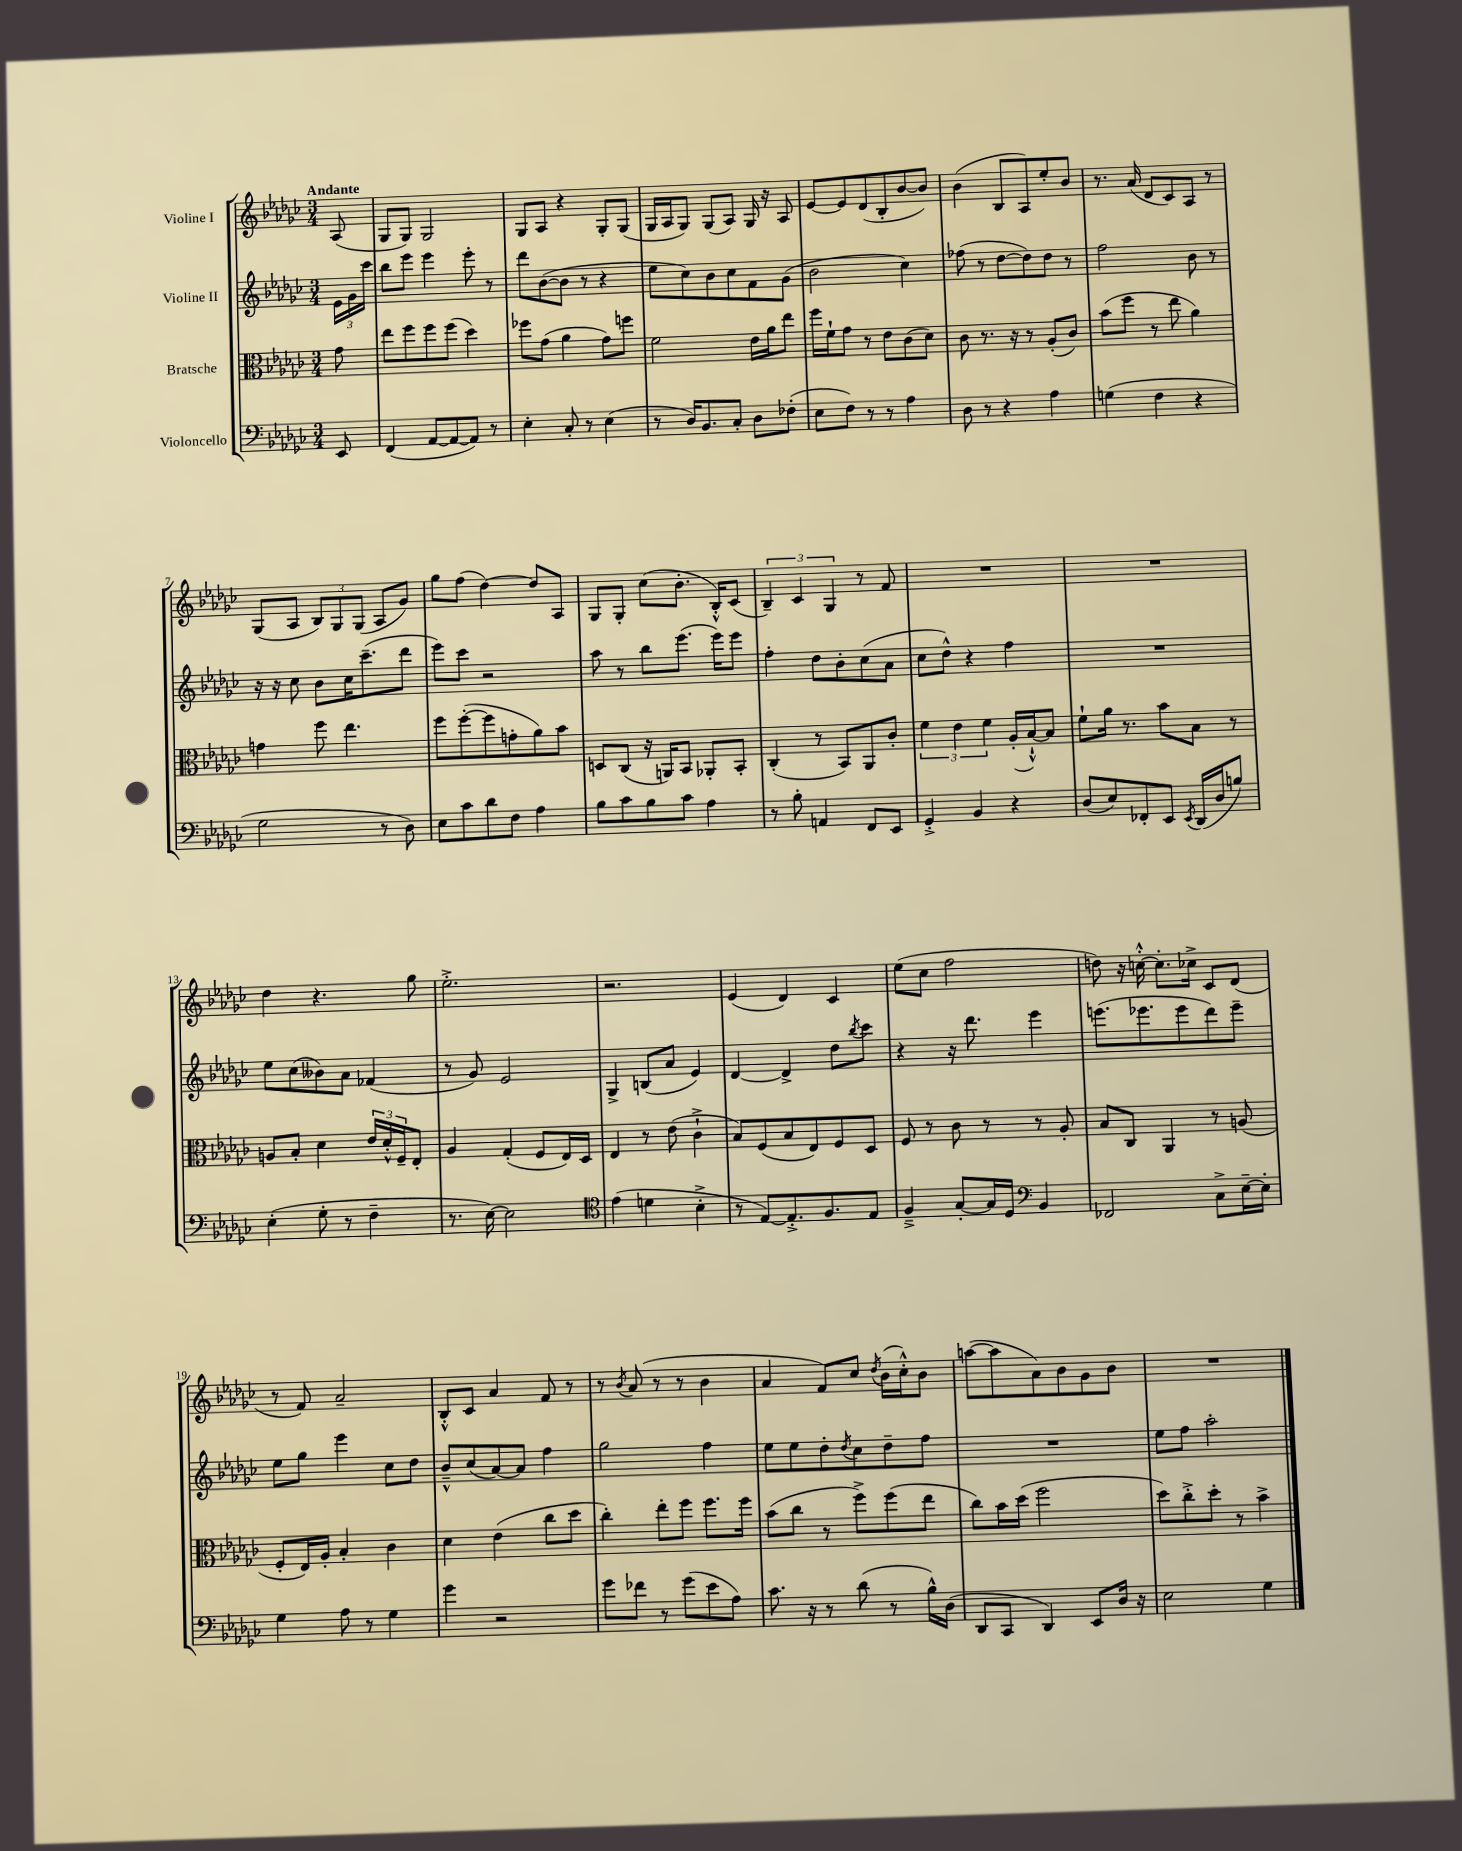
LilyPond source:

<<
\new StaffGroup <<
\new Staff = "s0" \with { instrumentName = "Violine I" } {
    \clef treble \key ges \major \numericTimeSignature \time 3/4 \partial 8 \tempo "Andante"
    aes8( |
    ges8 ges8) ges2 |
    ges8 aes8 r4 ges8-. ges8( |
    ges16 aes16 ges8) ges8( aes8) ges16 r16 aes8 |
    ees'8~ ees'8 des'8( bes8-. bes'8~ bes'8) |
    bes'4( bes8 aes8) ees''8-. bes'8 |
    r8. aes'16( des'8 ces'8) aes8 r8 |
    ges8( aes8 \tuplet 3/2 { bes8) ges8 ges8( } aes8 ges'8) |
    ges''8 f''8( des''4~) des''8 aes8 |
    ges8 ges8-. ces''8( bes'8.-. bes16-.-^) ces'8( |
    \tuplet 3/2 { bes4--) ces'4 ges4 } r8 f'8 |
    R2. |
    R2. |
    des''4 r4. ges''8 |
    ees''2.-.-> |
    r2. |
    ees'4( des'4) ces'4 |
    ees''8( ces''8 f''2 |
    d''8) r16 c''16~-.-^ c''8.-. ces''16-> ces'8 des'8( |
    r8 f'8) aes'2-- |
    bes8-.-^ ces'8 aes'4 f'8 r8 |
    r8 \acciaccatura { bes'8 } aes'8( r8 r8 bes'4 |
    aes'4 f'8) ces''8 \acciaccatura { des''8 } bes'16( ces''16-.-^) bes'8 |
    a''8~( a''8 aes'8) bes'8 ges'8 bes'8 |
    R2. \bar "|." |
}
\new Staff = "s1" \with { instrumentName = "Violine II" } {
    \clef treble \key ges \major \numericTimeSignature \time 3/4 \partial 8
    \tuplet 3/2 { ees'16 ges'16 ces'''16 } |
    bes''8 ees'''8 ees'''4 ees'''8-. r8 |
    des'''8 bes'8~( bes'8 r8 r4 |
    ees''8 ces''8) bes'8 ces''8 f'8 ges'8( |
    bes'2 ces''4) |
    fes''8( r8 des''8~ des''8) des''8 r8 |
    f''2 bes'8 r8 |
    r16 r16 ces''8 bes'8 ces''16 ces'''8.--( des'''8 |
    ees'''8) ces'''8 r2 |
    aes''8 r8 bes''8 ees'''8.( ees'''16) ees'''8 |
    f''4-. des''8 bes'8-. ces''8( aes'8 |
    ces''8 des''8-^) r4 f''4 |
    R2. |
    ees''8 ces''8( beses'8) aes'8 fes'4( |
    r8 ges'8) ees'2 |
    ges4-> b8( aes'8 ees'4) |
    des'4~ des'4-> des''8 \acciaccatura { bes''8 } ces'''8 |
    r4 r16 des'''8. ees'''4 |
    e'''8.( ees'''8. ees'''8 des'''8) ees'''8-- |
    ees''8 ges''8 ees'''4 ces''8 des''8 |
    bes'8---^ ces''8( aes'8~) aes'8 f''4 |
    ges''2 f''4 |
    ees''8 ees''8 des''8-. \acciaccatura { des''8 } ces''8 des''8-- f''8 |
    R2. |
    ees''8 f''8 aes''2-. \bar "|." |
}
\new Staff = "s2" \with { instrumentName = "Bratsche" } {
    \clef alto \key ges \major \numericTimeSignature \time 3/4 \partial 8
    ges'8 |
    ees''8 f''8 f''8 f''8( des''4) |
    fes''8 ges'8( aes'4 ges'8) f''8 |
    f'2 ees'16 aes'16 ees''8 |
    f''16 f'16-! ges'8 r8 ees'8 ces'8( des'8) |
    ces'8 r8. r16 r8 aes8-.( ces'8) |
    bes'8( f''8 r8 ees''8 aes'4) |
    g'4 f''8 ees''4. |
    f''8 f''8~-.( f''8 g'8-. aes'8) bes'8 |
    d8 ces8( r16 a,16) bes,8 aes,8-. bes,8-. |
    ces4-.( r8 bes,8) aes,8 ces'8-. |
    \tuplet 3/2 { f'4 ees'4 f'4 } aes16-.( bes16~-!-^) bes8 |
    f'8-! aes'16 r8. bes'8 bes8 r8 |
    a8 bes8-. des'4 \tuplet 3/2 { ees'16 des'16-.-^ f16-- } ees8-. |
    aes4 ges4-.( f8 ees16) des16 |
    ees4 r8 ees'8( ces'4-!-> |
    bes8) f8( bes8 ees8) f8 des8 |
    f8 r8 ces'8 r8 r8 aes8-. |
    bes8 ces8 aes,4 r8 a8( |
    f8-. ees16) aes16-. bes4-. ces'4 |
    des'4 ees'4( ces''8 des''8 |
    ces''4-.) ees''8-. f''8 f''8. f''16 |
    bes'8( ces''8 r8 f''8->) f''8( ees''8 |
    ces''8) bes'16 des''16( f''2 |
    des''8) ces''8-.-> des''8-. r8 bes'4-> \bar "|." |
}
\new Staff = "s3" \with { instrumentName = "Violoncello" } {
    \clef bass \key ges \major \numericTimeSignature \time 3/4 \partial 8
    ees,8 |
    f,4( aes,8~ aes,8~ aes,8) r8 |
    ees4-. ces8-. r8 ees4( |
    r8 des16) bes,8. ces8-. des8 fes8-.( |
    ees8 f8) r8 r8 aes4 |
    des8 r8 r4 aes4 |
    g4( f4 r4 |
    ges2 r8 des8) |
    ees8 ces'8 des'8 f8 aes4 |
    bes8 ces'8 bes8 ces'8 aes4 |
    r8 bes8-. a,4 f,8 ees,8 |
    ges,4-.-> bes,4 r4 |
    des8( ees8) fes,8-. ees,8 \acciaccatura { ees,8 } des,16( des16 b8) |
    ees4-.( ges8-. r8 f4-- |
    r8. ees16~) ees2 |
    \clef tenor ees'4( d'4 bes4-.-> |
    r8 ees8~) ees8.-.-> f8. ees8 |
    f4---> ges8~-. ges16 des16 \clef bass bes,4 |
    fes,2 ces8-> ees16~-- ees16-. |
    ges4 aes8 r8 ges4 |
    ges'4 r2 |
    ges'8 fes'8 r8 ges'8( ees'8 aes8) |
    ces'8. r16 r8 des'8( r8 bes16-^) des16( |
    des,8 ces,8 des,4) ees,8 des16 r16 |
    ees2 ges4 \bar "|." |
}
>>
>>
